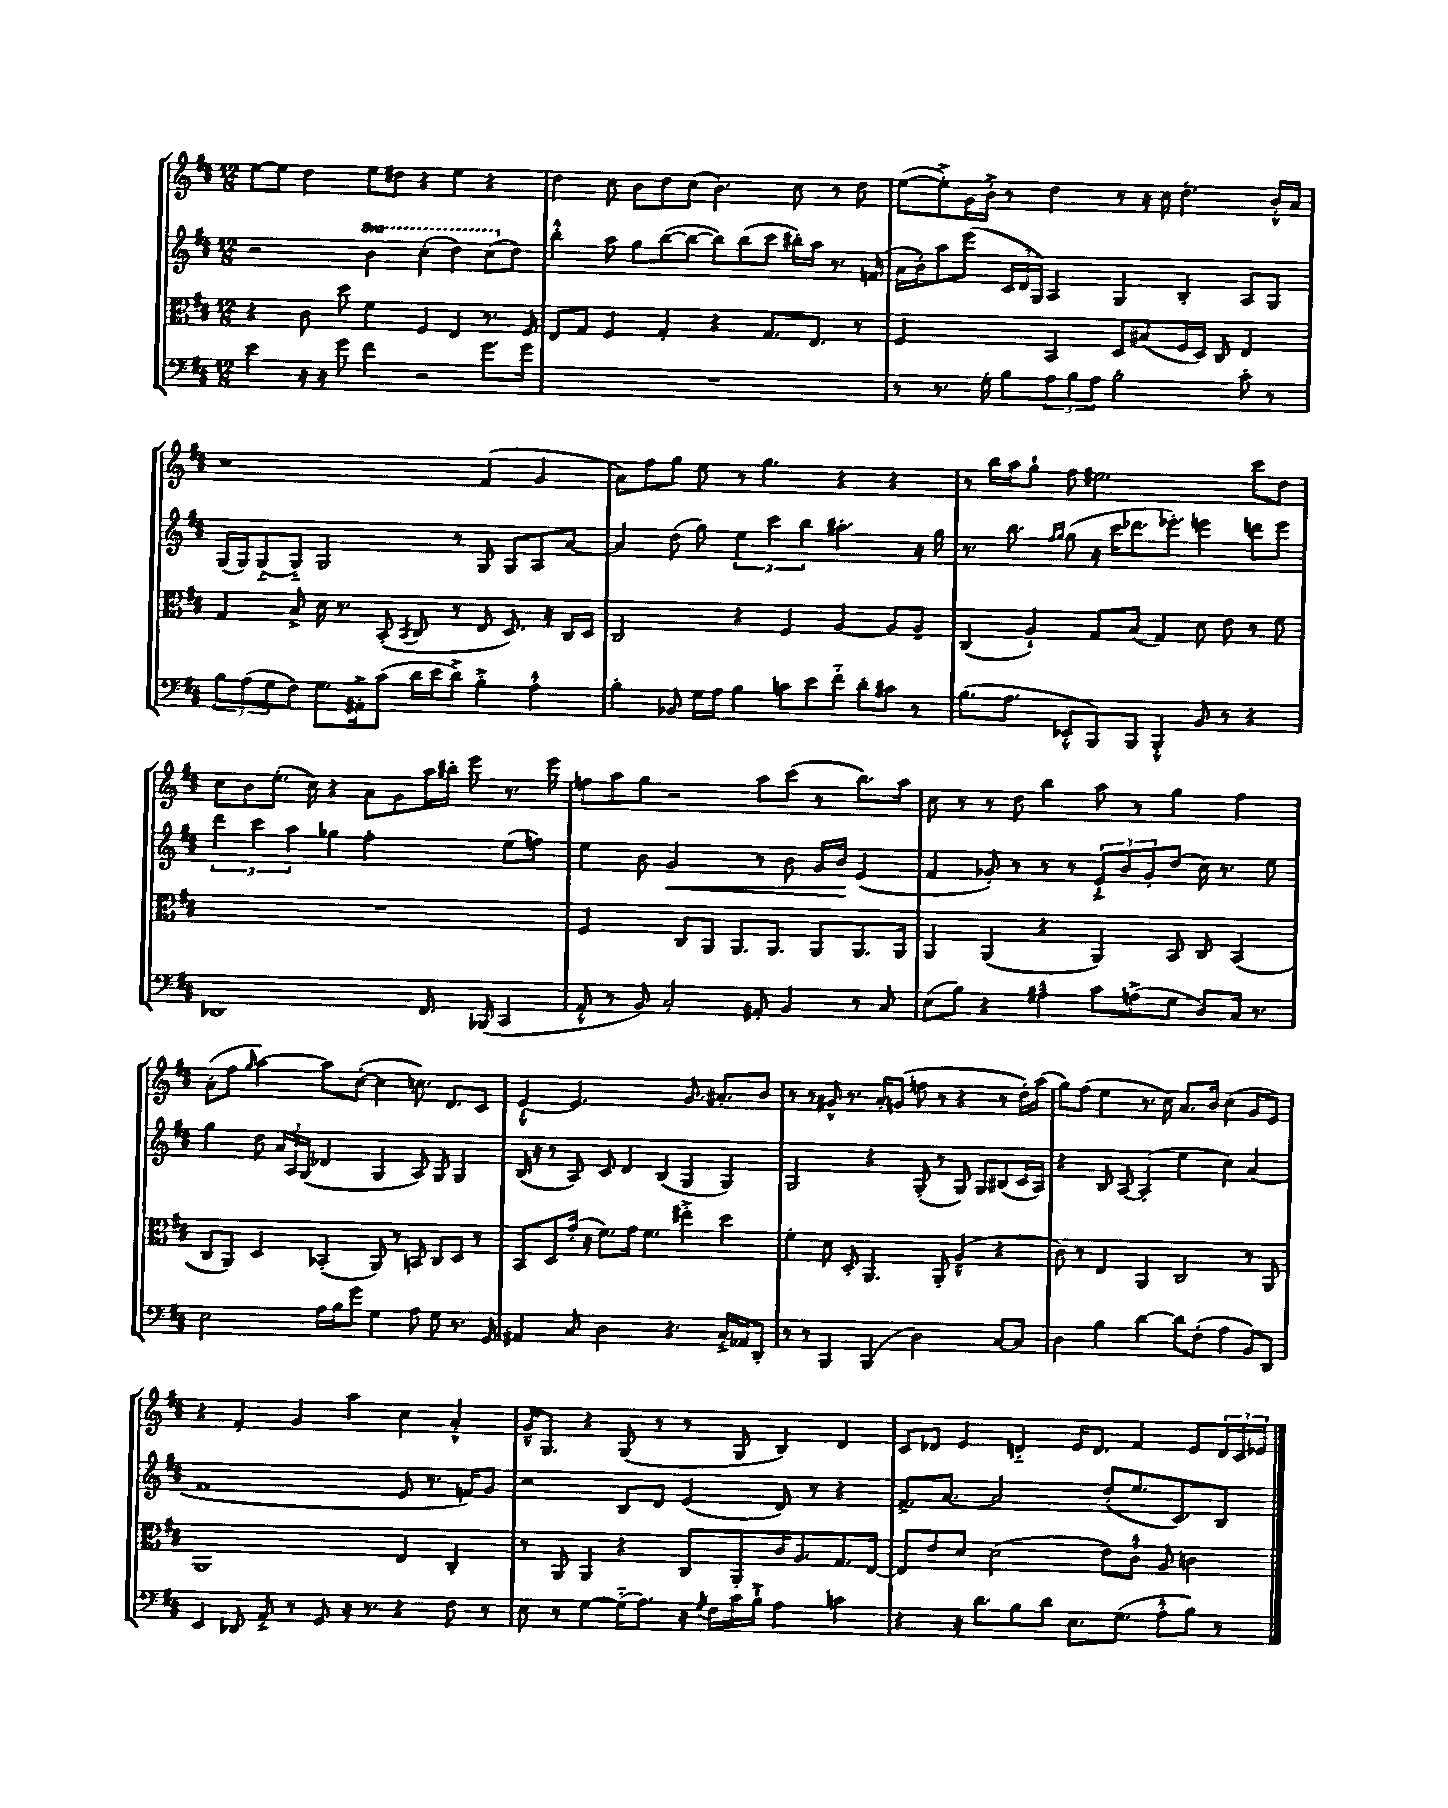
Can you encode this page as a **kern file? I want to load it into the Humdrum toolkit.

**kern	**kern	**kern	**kern
*staff4	*staff3	*staff2	*staff1
*clefF4	*clefC3	*clefG2	*clefG2
*k[f#c#]	*k[f#c#]	*k[f#c#]	*k[f#c#]
*M12/8	*M12/8	*M12/8	*M12/8
4e	4r	2r	[8ee
.	.	.	8ee]
16r	8c#	.	4dd
16r	.	.	.
8g	8dd	.	.
4f#	4f#	4bb	8ee
.	.	.	8dd#
2r	4F#	(4ccc#'	4r
.	4E	4ddd)	4ee
8.g	8.r	(8ccc#	4r
.	.	8dd)	.
16g	16F#	.	.
=	=	=	=
1.r	8E	4bb'^^	4dd
.	8G	.	.
.	4F#	8aa	8cc#
.	.	8gg	8b
.	4G'	([8bb	8dd
.	.	8bb_	(8cc#
.	4r	8bb])	4.b)
.	.	(8bb	.
.	8.G	8ccc#	.
.	.	16bb#')	8cc#
.	8.E	16aa	.
.	.	8.r	8r
.	8r	.	8dd
.	.	(16f	.
=	=	=	=
8r	2F#	16a	([8ee
.	.	16b')	.
8.r	.	8aa	8ee'^])
.	.	(8eee	16g
16G'	.	.	16b'^
8B	.	24c#	8r
.	.	24d	.
.	.	24G)	.
12A	4BB	4A	4dd
12B	.	.	.
12A	.	.	.
2B'	8D	4G	8r
.	(8B#	.	16r
.	.	.	16cc#
.	16F#	4B'	4.dd'
.	16D)	.	.
.	8C#	.	.
8c#'	4E	8A	.
8r	.	8G	16b'^^
.	.	.	16a
=	=	=	=
12B	4G	(16G	1r
.	.	16G)	.
(12A	.	.	.
.	.	(8G'~	.
12G	.	.	.
8F#)	8B^	8G'~)	.
8.G	16d	2G	.
.	8.r	.	.
16AA#'^	.	.	.
(8c#	(8BB'	.	.
.	8qBB	.	.
16d	8C#	.	.
16e	.	.	.
8d^)	8r	8r	.
4B'^	8E	8G	(4f#
.	8.D)	8G	.
4A'^^	.	8A	4g
.	16r	.	.
.	16C#	[8a	.
.	16D	.	.
=	=	=	=
4B'	2C#	4a]	8a)
.	.	.	8ff#
8BB-	.	(8dd	8gg
16G	.	8gg)	8ee
16A	.	.	.
4B	4r	6ee	8r
.	.	.	4.gg
.	.	6ccc#	.
8c	4F#	.	.
.	.	6bb	.
8e	.	.	.
8f#'~	[4A	4.aa#'	4r
8d'	.	.	.
8c#	8A]	.	4r
8r	8A~	16r	.
.	.	16gg	.
=	=	=	=
(8.B	(4C#	8.r	8r
.	.	.	16bb
8.A	.	8.bb	16aa
.	4A`)	.	8gg`
.	.	16qqff#	.
.	.	16qqgg	.
8EE-'^^	.	(8gg	8ff#
8BBB)	8G	16r	2.ee#
.	.	16ccc#	.
8BBB	(8B	8.ddd-	.
4BBB'^^	4G)	.	.
.	.	8.eee-')	.
8BB	8d	4eee	.
8r	8e	.	.
4r	8r	8ddd	8ccc#
.	8f#	8eee	8dd
=	=	=	=
1DD-	1.r	6ddd	8cc#
.	.	.	8b
.	.	6ccc#	.
.	.	.	(8.ee'
.	.	6aa	.
.	.	.	16cc#)
.	.	4gg-	4r
.	.	2ff#'	8a
.	.	.	8g
8.FF#	.	.	16aa
.	.	.	16bb#'
.	.	.	8eee
(16BBB-	.	.	.
4CC#	.	(8ee	8.r
.	.	8ff)	.
.	.	.	16eee
=	=	=	=
8AA'^^	2F#	4ee	8ff
8r	.	.	8aa
8BB)	.	8b	8gg
2C#'	.	2g	2r
.	8C#	.	.
.	8AA	.	.
.	8.AA	.	.
8AA#'	.	8r	8aa
.	8.AA	.	.
4BB	.	8b	(8ccc#
.	8AA	16g	8r
.	.	16b	.
8r	8.AA	(4e	8.bb)
8C#	.	.	.
.	16AA	.	16aa
=	=	=	=
(8E	4AA	4f#	8cc#
8B)	.	.	8r
4r	(4AA	8g-')	8r
.	.	8r	8dd
4A#~^^	4r	8r	4bb
.	.	8r	.
8c#	4AA)	12e`^	8aa
.	.	12b	.
(8A^	.	.	8r
.	.	12g-'	.
8G	8BB	(8dd	4gg
8D)	8C#	16cc#)	.
.	.	8.r	.
16C#	(4BB	.	4ff#
8.r	.	.	.
.	.	8ee	.
=	=	=	=
2E	8C#	4gg	(8a'
.	8AA)	.	8ff#
.	.	.	16qqgg
.	4D	8dd	[4aa)
.	.	24a	.
.	.	24A	.
.	.	(24G	.
16A	(4BB-'	4d-	8aa]
16B	.	.	.
8g	.	.	([8cc#'
4G	8AA)	4G	4cc#]
.	8r	.	.
8A	8BB	8A)	8.cc)
8G	8C#	8G	.
.	.	.	8.d
8.r	8D	4G	.
.	8r	.	8c#
16GG	.	.	.
=	=	=	=
4AA#	8BB	(16B	[4e`^^
.	.	16r	.
.	8D	8r	.
8C#	(16g'	8A)	2.e]
.	16r	.	.
2D	8.f#)	8c#	.
.	.	4d	.
.	16g	.	.
.	4.f#	.	.
.	.	(4B	.
4.r	.	.	.
.	4ee#'^	4G	8.g
.	.	.	8.a#'
16C#'^	4dd	4G)	.
16AA-	.	.	.
8DD'	.	.	8b
=	=	=	=
8r	4f#'	2G	8r
8r	.	.	8r
4BBB	8d	.	8g#^^
.	8D'	.	8.r
(4BBB	4.AA	4r	.
.	.	.	16a'
.	.	.	(8g
2D)	.	(8G'	8ff
.	8AA'	8r	8r
.	(4A~^^	8G)	4r
.	.	8G	.
[8C#	4r	(8B#	8r
8C#]	.	16c#	16dd')
.	.	16A)	(16aa
=	=	=	=
4D	8c#)	4r	8gg)
.	8r	.	(8ff#
4B	4E	8B	4ee
.	.	[8A	.
[4d	4AA	(4A']	8.r
.	.	.	16cc#)
8d]	2C#	4ee	8.a
(8F#'	.	.	.
.	.	.	16b
4A	.	4cc#)	(4cc#
8BB)	8r	(4a	8g
8DD	8AA	.	8e)
=	=	=	=
4EE	1AA	1f#	4r
8DD-	.	.	4f#'
8AA'^	.	.	.
8r	.	.	4g
8GG	.	.	.
16r	.	.	4aa
8.r	.	.	.
4r	4E	8e	4cc#
.	.	8.r	.
8F#	4C#'	.	4a'^^
.	.	16f)	.
8r	.	8g	.
=	=	=	=
8E	8r	2r	16g~^^
.	.	.	8.G
8r	8AA	.	.
[4G	4AA	.	4r
(16G'~]	4r	8B	(8G
8.A)	.	.	.
.	.	8d	8r
16r	8C#	(4e	8r
8qG	.	.	.
16F#	.	.	.
16c#	8AA'	.	8G
16B`^	.	.	.
4A	16c#	8d)	4B)
.	8.A	.	.
.	.	8r	.
4c	8.G	4r	4d
.	[16E	.	.
=	=	=	=
4r	8E]	8.f#^	8c#
.	8e	.	8d-
.	.	[8.a	.
16r	8d	.	4e
8.d	.	.	.
.	(2d	2a]	.
8B	.	.	4d'~
8d	.	.	.
8.E	.	.	16e
.	.	.	8.d
.	8e)	(8dd'	.
(8.G	.	.	.
.	8c#`^^	8.ee	4f#
8A'^^	8A	.	.
.	.	8.c#)	.
8B)	4c	.	8e
8r	.	8B	24d
.	.	.	24c#
.	.	.	24e-
==	==	==	==
*-	*-	*-	*-
